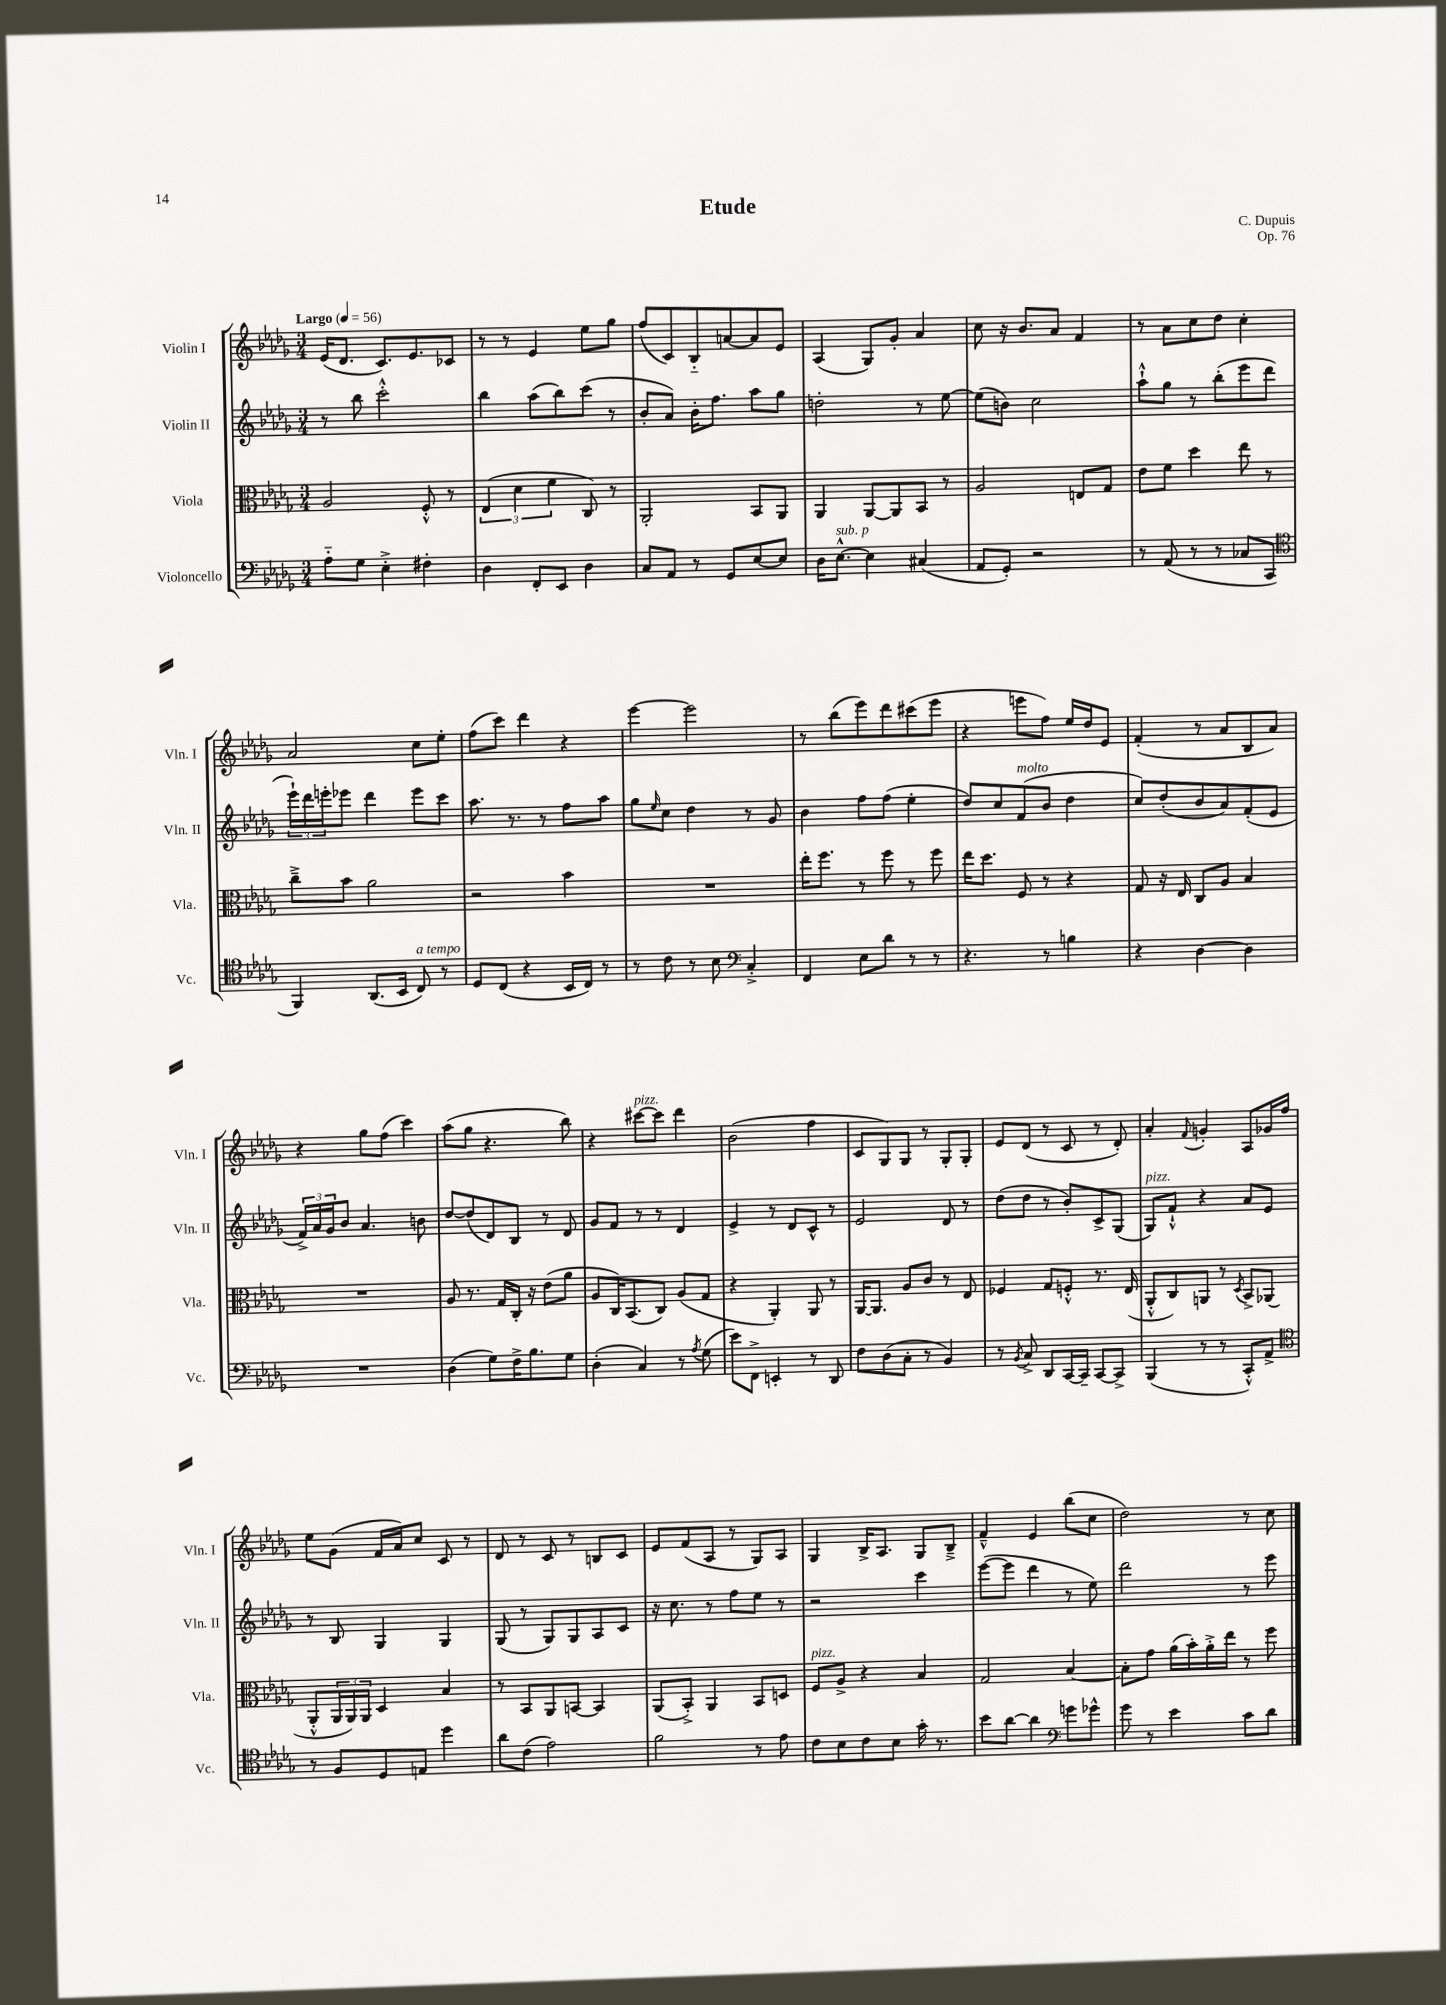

**kern	**kern	**kern	**kern
*staff4	*staff3	*staff2	*staff1
*clefF4	*clefC3	*clefG2	*clefG2
*k[b-e-a-d-g-]	*k[b-e-a-d-g-]	*k[b-e-a-d-g-]	*k[b-e-a-d-g-]
*M3/4	*M3/4	*M3/4	*M3/4
*MM56	*MM56	*MM56	*MM56
8A-'~	2A-	8r	(16e-
.	.	.	8.d-
8G-	.	8bb-	.
4E-'^	.	2ccc'^^	8.c)
.	.	.	8.e-
4F#'	8F'^^	.	.
.	8r	.	8c-
=	=	=	=
4D-	(6E-	4bb-	8r
.	.	.	8r
.	6d-	.	.
8FF'	.	(8aa-	4e-
.	6f	.	.
8EE-	.	8bb-)	.
4D-	8C)	(8ccc	8ee-
.	8r	8r	8gg-
=	=	=	=
8C	2AA-'	8b-'	(8ff
8AA-	.	8a-)	8c)
8r	.	16b-'	8B-'~
.	.	8.ff	.
8GG-	.	.	[8a
[8E-	8BB-	8aa-	8a]
8E-]	8AA-	8gg-	8e-
=	=	=	=
16D-	4AA-	2dd'	(4A-
[8.E-^^	.	.	.
4E-]	[8AA-	.	8G-)
.	8AA-]	.	8g-'
(4C#	8BB-	8r	4a-
.	8r	[8ee-	.
=	=	=	=
8AA-	2A-	(8ee-]	8cc
8GG-')	.	8b)	16r
.	.	.	8.b-
2r	.	2cc	.
.	.	.	8a-
.	8E	.	4f
.	8G-	.	.
=	=	=	=
8r	8e-	8aa-`^^	8r
(8AA-	8f	8gg-	8a-
8r	4dd-	8r	8cc
8r	.	(8bb-'	8dd-
8C-	8ee-	8eee-	4cc'
8CC	8r	8ddd-	.
=	=	=	=
*clefC4	*	*	*
4FF)	8cc~^	24eee-`)	2a-
.	.	24ddd-	.
.	.	24eee'	.
.	8b-	8eee-	.
(8.AA-	2a-	4ddd-	.
16BB-	.	.	.
8C)	.	8eee-	8cc
8r	.	8ccc	8ee-'
=	=	=	=
8D-	2r	8.aa-	(8ff
(8C	.	.	8ccc)
.	.	8.r	.
4r	.	.	4ddd-
.	.	8r	.
16BB-	4b-	8ff	4r
16C)	.	.	.
8r	.	8aa-	.
=	=	=	=
8r	2.r	8gg-	[4eee-
.	.	16qqee-	.
8c	.	8cc	.
8r	.	4dd-	2eee-]
8B-	.	.	.
*clefF4	*	*	*
4C'^	.	8r	.
.	.	8g-	.
=	=	=	=
4FF	16ee-'	4b-	8r
.	8.ff	.	.
.	.	.	(8bb-
8E-	8r	8ff	8eee-)
8d-	8ff	(8ff	8ddd-
8r	8r	4ee-'	(8ccc#
8r	8ff	.	8eee-
=	=	=	=
4.r	16ee-	8dd-)	4r
.	8.dd-	.	.
.	.	8cc	.
.	8F	(8f	8eee
8r	8r	8b-	8ff)
4B	4r	4dd-	16ee-
.	.	.	16dd-
.	.	.	8e-
=	=	=	=
4r	8G-	8cc)	(4f'
.	16r	(8dd-'	.
.	16E-	.	.
[4D-	8C	8b-	8r
.	8A-	8a-)	8a-
4D-]	4B-	(8f'	8B-
.	.	8e-	8a-)
=	=	=	=
2.r	2.r	24f^)	4r
.	.	24a-	.
.	.	24g-	.
.	.	8b-	.
.	.	4.a-	8gg-
.	.	.	(8ff
.	.	.	4ccc)
.	.	8b	.
=	=	=	=
(4D-	8A-	[8dd-	(8aa-
.	8.r	(8dd-]	8gg-
8G-)	.	8d-)	4.r
.	16G-	.	.
16F^	16C'	8B-	.
8.B-	16r	.	.
.	(8e-	8r	.
8G-	8a-	8d-	8bb-)
=	=	=	=
(4D-'	8A-	8g-	4r
.	16C)	8f	.
.	(8.BB-	.	.
4C)	.	8r	[8ccc#
.	8C)	8r	8ccc#]
8r	(8A-	4d-	4ddd-
8qA-	.	.	.
(8G-	8G-	.	.
=	=	=	=
8e-)	4r	4e-^	(2b-
8FF^	.	.	.
4EE'	4AA-')	8r	.
.	.	8d-	.
8r	8AA-	8c^^	4ff
8DD-	8r	8r	.
=	=	=	=
8F	[16AA-	2e-	8c
.	8.AA-]	.	.
(8D-	.	.	8G-)
8C'	8A-	.	8G-
8r	8c	.	8r
4BB-)	8r	8d-	8G-'
.	8E-	8r	8G-'
=	=	=	=
8r	4F-	(8dd-	8e-
8qBB-	.	.	.
8C^	.	8dd-	(8d-
8DD-	8G-	8r	8r
[16CC	8F'^^	8b-')	8c
16CC~]	.	.	.
[8CC	8.r	8c^	8r
8CC^]	.	(8G-	8d-')
.	(16E-	.	.
=	=	=	=
(4BBB-	8AA-'^^	8G-)	4a-'
.	8C)	8f`^^	.
.	.	.	8qqf
8r	8AA	4r	4g'
8r	8r	.	.
.	8qD-	.	.
8CC'^^)	8BB-^	8a-	8A-
8AA-^	(8AA-	8e-	16g-
.	.	.	16ff
=	=	=	=
*clefC4	*	*	*
8r	8AA-'^^	8r	8ee-
8F	24AA-	8B-	(8g-
.	24AA-)	.	.
.	24AA-	.	.
8D-	4D-	4G-	16f
.	.	.	16a-)
8E	.	.	8cc
4dd-	4B-	4G-	8c
.	.	.	8r
=	=	=	=
8a-	8r	(8G-	8d-
(8c	8BB-	8r	8r
2e-)	8AA-	8G-)	8c
.	[8BB	8G-	8r
.	4BB]	8A-	8B
.	.	8c	8c
=	=	=	=
2f	(8AA-	16r	8e-
.	.	8.cc	.
.	8BB-'^)	.	(8f
.	4AA-	8r	8A-
.	.	8ff	8r
8r	8BB-	8ee-	8G-)
8e-	8D	8r	8A-
=	=	=	=
8c	8F	2r	4G-
8B-	8A-^	.	.
8c	4r	.	16B-^
.	.	.	8.A-
8B-	.	.	.
16g-'	4B-	4ccc	8G-
8.r	.	.	.
.	.	.	8B-~^
=	=	=	=
8b-	2G-	([8eee-	4f~^^
[8a-	.	8eee-]	.
4a-]	.	4ddd-	4e-
*clefF4	*	*	*
8g	[4B-	8r	(8bb-
8g-^^	.	8ee-)	8cc
=	=	=	=
8g-	8B-']	2ddd-	2dd-)
8r	8g-	.	.
4e-	(16a-	.	.
.	16b-')	.	.
.	16a-'^	.	.
.	16ee-	.	.
8c	8r	8r	8r
8d-	8ff	8eee-	8cc
==	==	==	==
*-	*-	*-	*-
